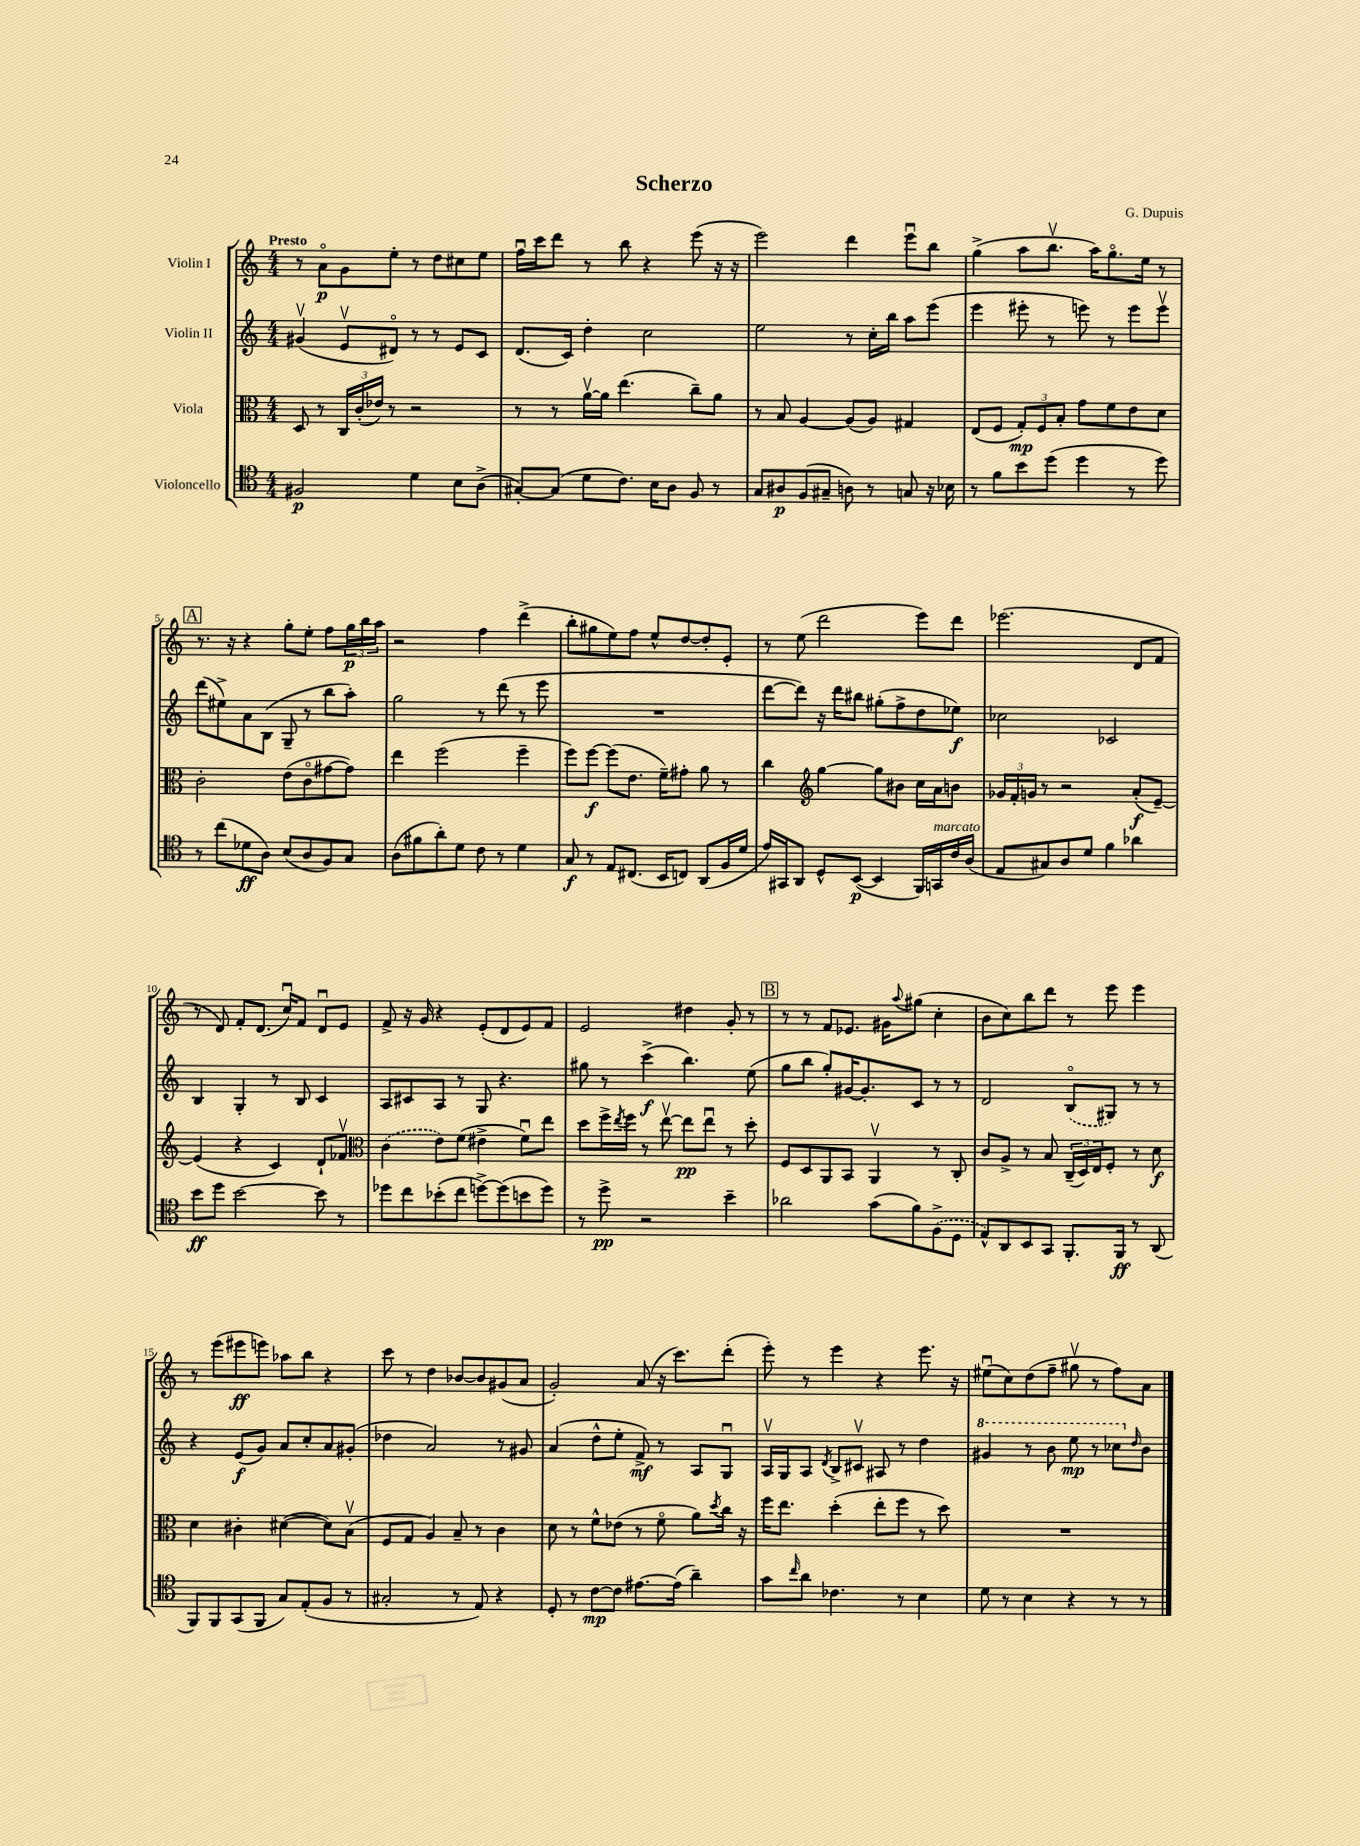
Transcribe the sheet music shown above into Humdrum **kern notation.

**kern	**kern	**kern	**kern
*staff4	*staff3	*staff2	*staff1
*clefC4	*clefC3	*clefG2	*clefG2
*k[]	*k[]	*k[]	*k[]
*M4/4	*M4/4	*M4/4	*M4/4
2F#/	8D/	(4g#v/	8r
.	8r	.	8ao\L
.	24C/LL	8ev/L	8g\
.	(24c'/	.	.
.	24e-/JJ)	.	.
.	8r	8d#o/J)	8ee'\J
4d\	2r	8r	8r
.	.	8r	8dd\L
8B\L	.	8e/L	8cc#\
(8A^\J	.	8c/J	8ee\J
=	=	=	=
[8G#'/L)	8r	(8.d/L	16ffu\LL
.	.	.	16ccc\J
(8G#/]J	8r	.	8ddd\J
.	.	16c/Jk)	.
8d\L	[16av\LL	4dd'\	8r
.	16a\]JJ	.	.
8.c\J)	(4.ee\	.	8bb\
.	.	2cc\	4r
16B\LK	.	.	.
8A\J	.	.	.
8F/	8cc~\L)	.	(8eee\
8r	8a\J	.	16r
.	.	.	16r
=	=	=	=
8G/L	8r	2ee\	2eee\)
8A#/	8B/	.	.
(8F/	[4A/	.	.
8G#~/J	.	.	.
8A\)	(8A/]L	8r	4ddd\
8r	8A/J)	16cc'\LL	.
.	.	16bb\JJ	.
8G/	4G#/	8aa\L	8eeeu\L
16r	.	(8eee\J	8bb\J
16B-\	.	.	.
=	=	=	=
8r	(8E/L	4eee\	(4gg^\
8f\L	8F/J	.	.
8b\	12G'/L)	8eee#'\	8aa\L
.	12F/	.	.
(8dd\J	.	8r	8.bbv\J
.	12B'/J	.	.
4dd\	8g\L	8eee\)	.
.	.	.	16aa\LK)
.	8f\	8r	8.ggo\
8r	8e\	8eee\L	.
.	.	.	16ee\Jk
8dd\)	8d\J	8eeev\J	8r
=	=	=	=
8r	2c'\	(8ddd\L	8.r
(8cc\L	.	8ee#^\)	.
.	.	.	16r
8d-\	.	8a\	4r
8A\J)	.	(8B\J	.
(8B/L	(8e\L	8G~/	8gg'\L
8A/	8co\	8r	8ee'\J
8F/)	[8g#\	8bb\L	8ff\L
8G/J	8g#\]J)	8aa'\J)	24gg\L
.	.	.	24bb\
.	.	.	24aa\JJ
=	=	=	=
(8A\L	4ee\	2gg\	2r
8f#\	.	.	.
8a'\)	(2ff\	.	.
8d\J	.	.	.
8c\	.	8r	4ff\
8r	.	(8ddd\	.
4d\	4ff~\	8r	(4ddd^\
.	.	8eee\	.
=	=	=	=
8G/	8ff\L)	1r	8bb'\L
8r	[8ff\J	.	8gg#\
8E/L	(8ff\]L	.	8ee\)
(8.C#/J	8.e\J	.	8ff\J
.	.	.	8ee^^/L
16BB/LK	16f~\LK)	.	.
8C/J)	8g#'\J	.	[8dd/
(8AA/L	8a\	.	8dd'/]
16F/L	8r	.	8e'/J
16d/JJ	.	.	.
=	=	=	=
16e/LL)	4cc\	[8ddd\L	8r
16GG#/J	.	.	.
8AA/J	.	8ddd\]J)	(8ee\
*	*clefG2	*	*
8D^^/L	[4gg\	16r	2ddd\
.	.	16ddd\LK	.
([8BB/J	.	8bb#\J	.
4BB/]	8gg\]L	(8gg#'\L	.
.	8b#\J	8ff^\	.
16FF/LL)	16cc\LL	8dd\	8eee\L)
16GG/	16a\J	.	.
16c/	8b\J	8ee-\J)	8ddd\J
(16A/JJ	.	.	.
=	=	=	=
8E/L	24g-/LL	2cc-\	(2.eee-\
.	24f'/	.	.
.	24g/JJ	.	.
8G#/)	8r	.	.
8A/	2r	.	.
8d/J	.	.	.
4f\	.	2c-/	.
4a-\	(8a'/L	.	8d/L
.	[8e~/J)	.	8f/J
=	=	=	=
8b\L	(4e/]	4B/	8r
8dd\J	.	.	8d/)
[2b\	4r	4G'/	8f'/L
.	.	.	(8.d/J
.	4c/)	8r	.
.	.	.	16ccu/LK)
.	.	8B/	8f/J
8b\]	8d`/L	4c/	8du/L
8r	8f-v/J	.	8e/J
=	=	=	=
*	*clefC3	*	*
8dd-\L	(4c\	8A/L	8f^/
8cc\	.	8c#/	16r
.	.	.	16g/
(8b-'\	8e\L)	8A/J	4r
8cc\J	(8f\J	8r	.
[8dd^\L)	4e#^\	8G/	(8e'/L
(8dd\]	.	4.r	8d/
8b\	8fu\L)	.	8e/)
8dd\J)	8ee\J	.	8f/J
=	=	=	=
8r	8dd\L	8gg#\	2e/
8dd^\	16ff^\L	8r	.
.	8qee/	.	.
.	16ff\JJ	.	.
2r	8r	(4ccc^\	.
.	[8eev\	.	.
.	8ee\]L	4.bb\)	4dd#\
.	8eeu\J	.	.
4b~\	8r	.	8g'/
.	8dd'\	(8ee\	8r
=	=	=	=
2a-\	8F/L	8gg\L	8r
.	8D/	8bb\J	8r
.	8AA/	8gg'/L)	8f/L
.	8BB/J	[16g#/K	8.e-/J
.	.	8.g#'/]	.
(8g\L	4AAv/	.	.
.	.	.	16g#\LK
.	.	.	8qqaa/
8f\)	.	8c/J	(8gg#\J
(8F^\	8r	8r	4cc'\
8D\J	8C'/	8r	.
=	=	=	=
8E^^/L)	8c/L	2d/	8b\L
8AA/	8A^/J	.	8cc\)
8BB/	8r	.	8bb\
8GG/J	8B/	.	8ddd\J
8.FF'/L	(24C~/LL	(8Bo/L	8r
.	24D/)	.	.
.	24E/J	.	.
.	8F'/J	8G#/J)	8eee\
16FF/Jk	.	.	.
8r	8r	8r	4eee\
(8AA/	8d\	8r	.
=	=	=	=
8FF/L)	4d\	4r	8r
8FF/	.	.	(8eee\L
(8GG/	4c#'\	(8e/L	8eee#\
8FF/J	.	8g/J)	8eee\J)
8G/L)	([4d#\	8a/L	8aa-\L
(8E'/	.	8cc'/	8bb\J
8F/J	8d#\]L)	8a/	4r
8r	(8Bv\J	(8g#'/J	.
=	=	=	=
2G#'/	8F/L	4dd-\	8ccc\
.	8G/J	.	8r
.	4A/)	2a/)	4dd\
8r	8B~/	.	[8b-/L
8E/)	8r	.	8b-/]
4r	4c\	8r	(8g#/
.	.	8g#/	8a/J
=	=	=	=
8D'/	8d\	(4a/	2g'/)
8r	8r	.	.
[8c\L	8f^^\L	8dd^^\L	.
8c\]J	(8e-\J	8ee'\J	.
[8.e#\L	8r	8f^/)	(8a/
.	8fo\	8r	16r
(16e#\]Jk	.	.	8.ccc\L)
4a~\)	8a\L)	8A/L	.
.	8qdd/	.	.
.	16cc\Jk	8Gu/J	(8ddd'\J
.	16r	.	.
=	=	=	=
8g\L	16ff\LK	16Av/LL	8eee'\)
.	8.ee\J	16G/J	.
16qqcc/	.	.	.
8a\J	.	8A/J	8r
.	.	8qd/	.
4.c-\	(4dd'\	8B^/L	4eee\
.	.	8c#v/J	.
.	8ee'\L	8A#/	4r
8r	8ff\J	8r	.
4B\	8r	4dd\	8.eee\
.	8dd\)	.	.
.	.	.	16r
=	=	=	=
8d\	1r	4gg#/	(8ee#u\L
8r	.	.	8cc\)
4B\	.	8r	(8dd\
.	.	8bb\	8ff~\J
4r	.	8eee\	8gg#v\
.	.	8r	8r
8r	.	8ccc-\L	8ff\L)
.	.	16qqdd/	.
8r	.	8b\J	8a\J
==	==	==	==
*-	*-	*-	*-
